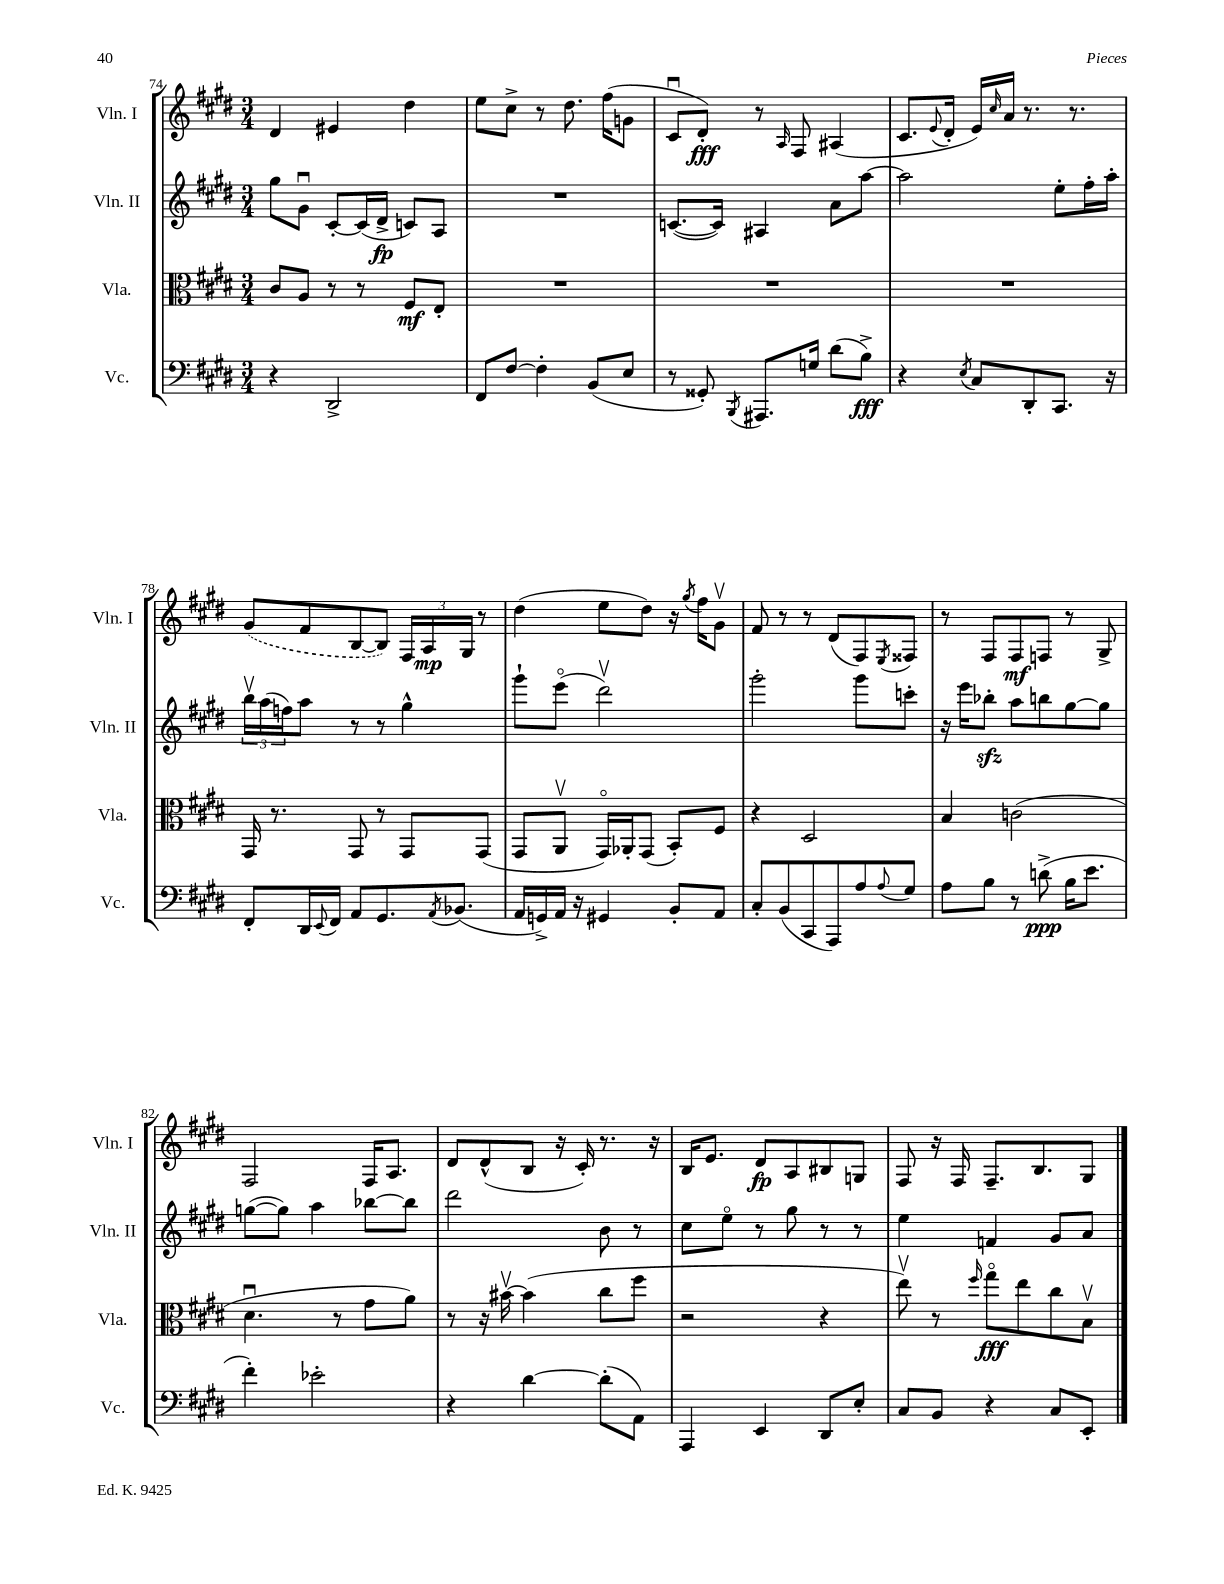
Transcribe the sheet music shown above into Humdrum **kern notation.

**kern	**kern	**kern	**kern
*staff4	*staff3	*staff2	*staff1
*clefF4	*clefC3	*clefG2	*clefG2
*k[f#c#g#d#]	*k[f#c#g#d#]	*k[f#c#g#d#]	*k[f#c#g#d#]
*M3/4	*M3/4	*M3/4	*M3/4
4r	8c#	8gg#	4d#
.	8A	8g#u	.
2DD#^	8r	[8c#'	4e#
.	8r	(16c#]	.
.	.	16d#^	.
.	8F#	8c)	4dd#
.	8E'	8A	.
=	=	=	=
8FF#	2.r	2.r	8ee
[8F#	.	.	8cc#^
4F#']	.	.	8r
.	.	.	8.dd#
(8BB	.	.	.
.	.	.	(16ff#
8E	.	.	8g
=	=	=	=
8r	2.r	([8.c	8c#u
8GG##')	.	.	8d#')
.	.	16c])	.
8qBBB	.	.	.
8.AAA#	.	4A#	8r
.	.	.	16qqA
.	.	.	8F#
16G	.	.	.
(8d#	.	8a	(4A#
8B^)	.	[8aa	.
=	=	=	=
4r	2.r	2aa]	8.c#
.	.	.	8qqe
.	.	.	16d#'
8qE	.	.	.
8C#	.	.	16e)
.	.	.	16qqcc#
.	.	.	16a
8DD#'	.	.	8.r
8.CC#	.	8ee'	.
.	.	.	8.r
.	.	16ff#'	.
16r	.	16aa'	.
=	=	=	=
8FF#'	16GG#	24bbv	(8g#
.	.	(24aa	.
.	8.r	.	.
.	.	24ff)	.
16DD#	.	8aa	8f#
8qqEE	.	.	.
16FF#	.	.	.
8AA	8GG#	8r	[8B
8.GG#	8r	8r	8B])
.	8GG#	4gg#^^	24F#
.	.	.	24A
8qAA	.	.	.
(8.BB-	.	.	.
.	.	.	24G#
.	(8GG#	.	8r
=	=	=	=
16AA	8GG#	8ggg#`	(4dd#
16GG^)	.	.	.
16AA	8AAv	(8eeeo	.
16r	.	.	.
4GG#	16GG#o)	2ddd#v)	8ee
.	16AA-'	.	.
.	(8GG#	.	8dd#)
8BB'	8BB')	.	16r
.	.	.	8qgg#
.	.	.	16ff#
8AA	8F#	.	8g#v
=	=	=	=
8C#'	4r	2ggg#'	8f#
(8BB	.	.	8r
8CC#	2D#	.	8r
8AAA)	.	.	(8d#
8A	.	8ggg#	8F#)
8qqA	.	.	8qE
8G#	.	8ccc'	8F##
=	=	=	=
8A	4B	16r	8r
.	.	16eee	.
8B	.	8bb-'	8F#
8r	(2c	8aa	8F#
(8d^	.	8bb	8F
16B	.	[8gg#	8r
8.e	.	.	.
.	.	8gg#]	8G#^
=	=	=	=
4f#')	4.d#u	([8gg	2F#
.	.	8gg])	.
2e-'	.	4aa	.
.	8r	.	.
.	8g#	[8bb-	16F#
.	.	.	8.A
.	8a)	8bb-]	.
=	=	=	=
4r	8r	2ddd#	8d#
.	16r	.	(8d#^^
.	[16b#v	.	.
[4d#	(4b#]	.	8B
.	.	.	16r
.	.	.	16c#')
(8d#']	8cc#	8b	8.r
8AA)	8ff#	8r	.
.	.	.	16r
=	=	=	=
4AAA	2r	8cc#	16B
.	.	.	8.e
.	.	8eeo	.
4EE	.	8r	8d#
.	.	8gg#	8A
8DD#	4r	8r	8B#
8E'	.	8r	8G
=	=	=	=
8C#	8eev)	4ee	8F#
8BB	8r	.	16r
.	.	.	16F#
.	16qqff#	.	.
4r	8gg#o	4f	8.F#~
.	8ee	.	.
.	.	.	8.B
8C#	8cc#	8g#	.
8EE'	8Bv	8a	8G#
==	==	==	==
*-	*-	*-	*-
